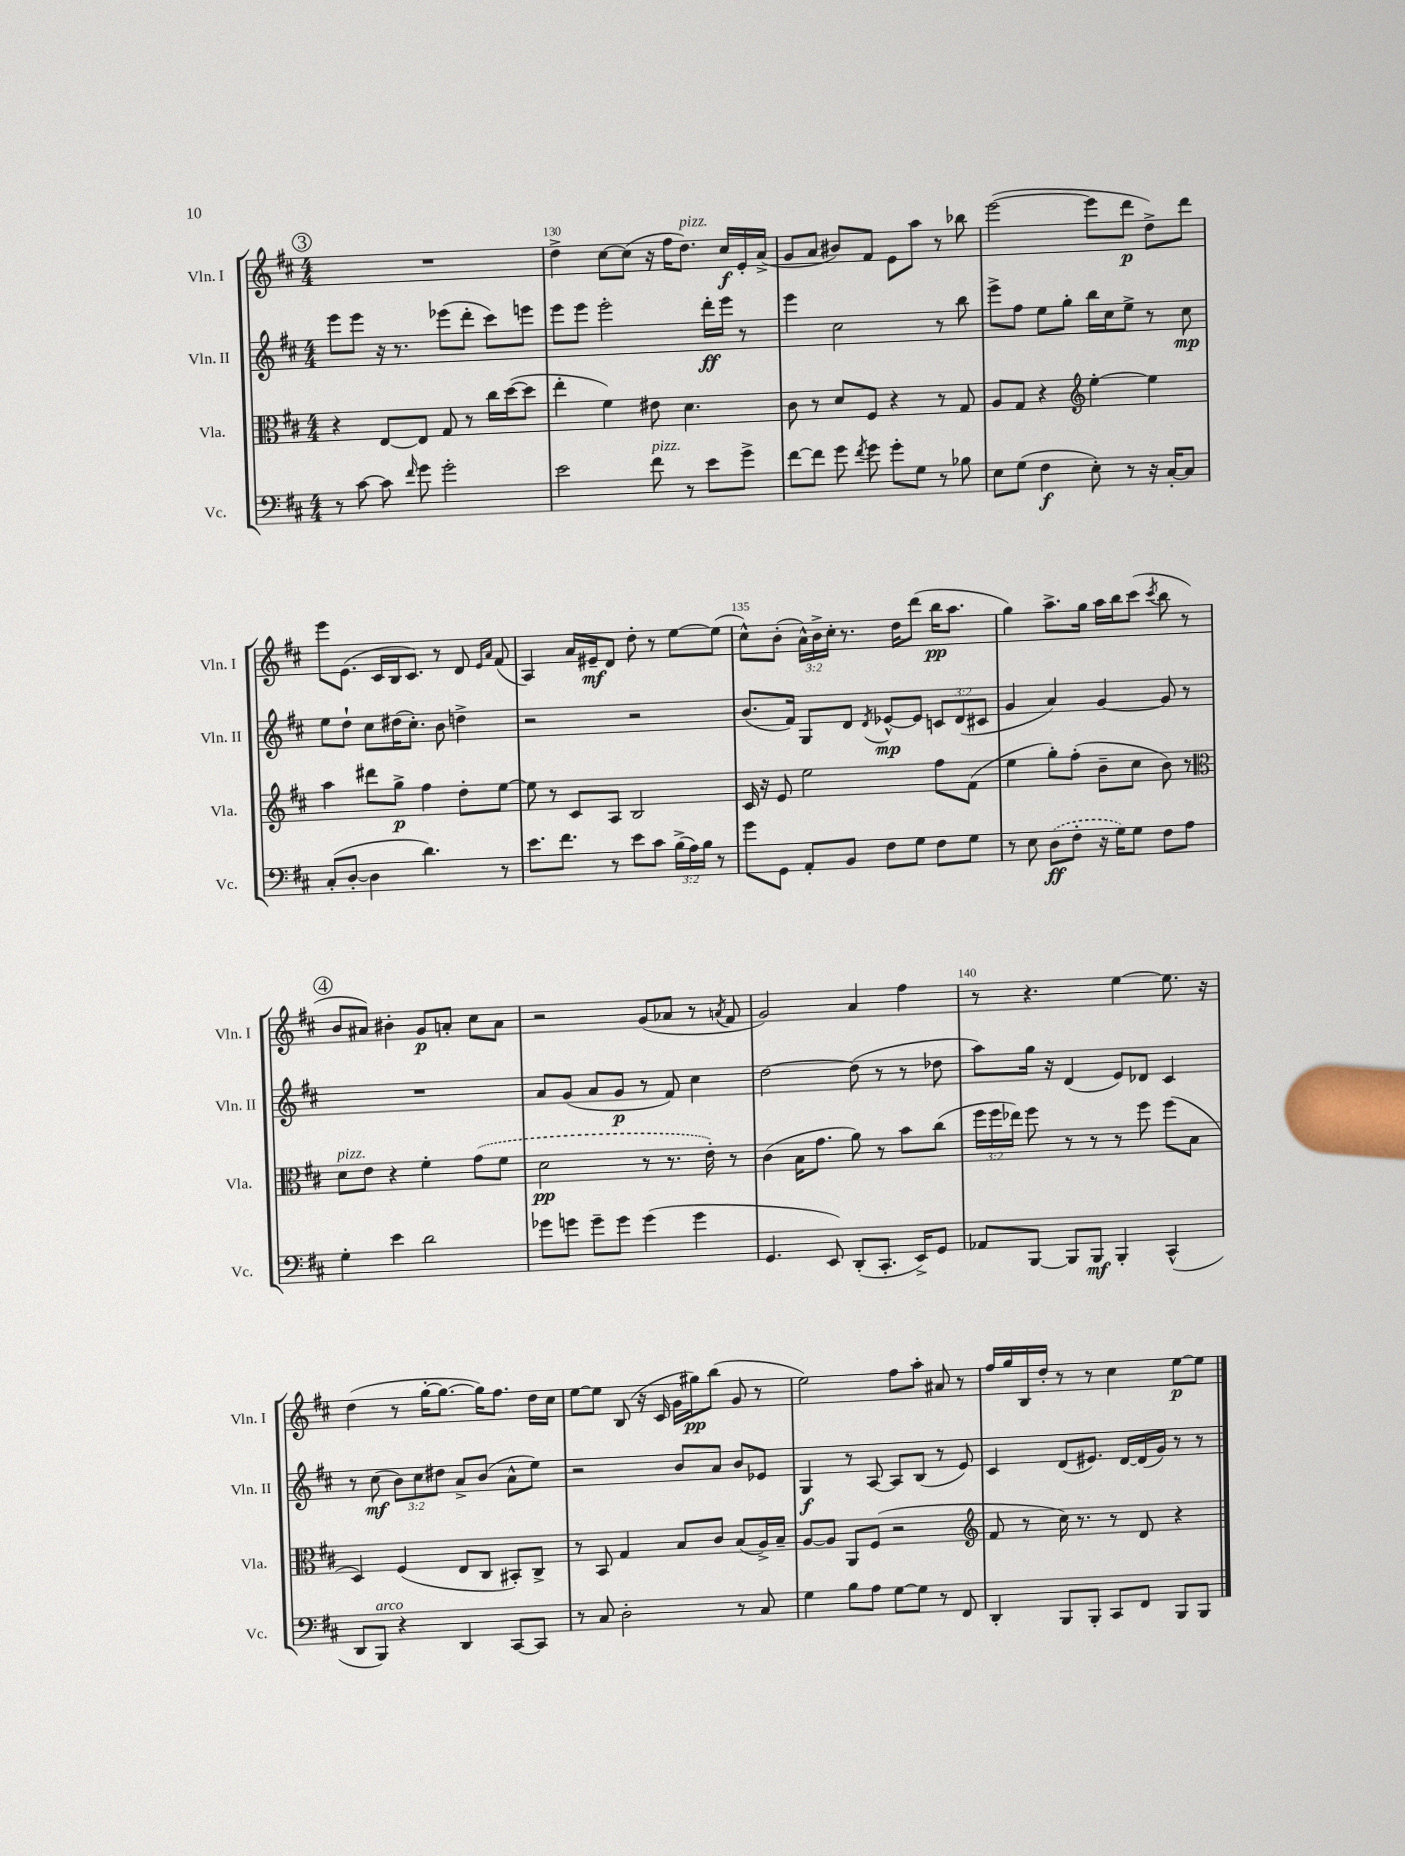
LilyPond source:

<<
\new StaffGroup <<
\new Staff = "s0" \with { instrumentName = "Vln. I" shortInstrumentName = "Vln. I" } {
    \clef treble \key d \major \numericTimeSignature \time 4/4 \override Staff.TupletNumber.text = #tuplet-number::calc-fraction-text
    \autoBeamOff \mark \markup { \circle "3" } R1 |
    d''4-> cis''8[~ cis''8]( r16 fis''16[ d''8.]^\markup { \italic "pizz." }) cis''16[\f e'16-. a'16]->( |
    g'8[ a'8] bis'8[) fis'8] e'8[ a''8] r8 bes''8 |
    e'''2~( e'''8[ d'''8]\p d''8[->) d'''8] |
    e'''8[ e'8.]( cis'16[ b16 cis'8.]) r8 d'8 \grace { e'16[ a'16] } fis'8( |
    a4) a'16[ eis'16--\mf d'8] d''8-. r8 e''8[~ e''8]( |
    cis''8[-^) b'8]-.( \tuplet 3/2 { a'16[-^) b'16-> cis''16]-. } r8. d''16[ d'''8]( b''16[\pp a''8.] |
    g''4) a''8.[-> g''16] a''16[ b''16 cis'''8]( \acciaccatura { cis'''8 } b''8 r8 |
    \mark \markup { \circle "4" } b'8[ ais'8]) bis'4-. g'8[\p a'8]-. cis''8[ a'8] |
    r2 g'8[( aes'8] r8 \acciaccatura { a'8 } fis'8 |
    g'2) a'4 fis''4 |
    r8 r4. e''4~ e''8. r16 |
    d''4( r8 g''16[~-. g''8.]~ g''16[) fis''8.] d''16[ cis''16] |
    e''8[~ e''8] b8( r16 cis'16 g'16[ gis''16\pp) b''8]( g'8 r8 |
    e''2) fis''8[ a''8]-. ais'8 r8 |
    fis''16[ g''16 b16 d''16]-. r8 r8 cis''4 e''8[~\p e''8] \bar "|." |
}
\new Staff = "s1" \with { instrumentName = "Vln. II" shortInstrumentName = "Vln. II" } {
    \clef treble \key d \major \numericTimeSignature \time 4/4 \override Staff.TupletNumber.text = #tuplet-number::calc-fraction-text
    \autoBeamOff \mark \markup { \circle "3" } e'''8[ e'''8] r16 r8. ees'''8[( d'''8]-. cis'''8[) e'''8] |
    e'''8[ e'''8] e'''2-. d'''16[-.\ff e'''16] r8 |
    e'''4 cis''2 r8 b''8 |
    e'''8[-> fis''8] e''8[ g''8]-. b''16[ cis''16 e''8]-> r8 cis''8\mp |
    e''8[ d''8]-! cis''8[ dis''16( cis''8.]-.) b'8 d''4-> |
    r2 r2 |
    b'8.[( fis'16]) g8[ d'8] \acciaccatura { d'8 } ees'8[~-^\mp ees'8] \tuplet 3/2 { c'8[ d'8( cis'8] } |
    g'4 a'4) g'4~ g'8 r8 |
    \mark \markup { \circle "4" } R1 |
    a'8[ g'8]( a'8[ g'8]\p r8 fis'8) cis''4 |
    d''2~ d''8( r8 r8 des''8 |
    a''8[) g''16] r16 d'4( e'8[) des'8] cis'4 |
    r8 cis''8\mf( \tuplet 3/2 { b'8[) cis''8 dis''8] } a'8[-> b'8]( a'8[-^ e''8]) |
    r2 b'8[ a'8] b'8[ ees'8] |
    g4\f r8 a8~ a8[ b8]( r8 e'8) |
    cis'4 d'8[( eis'8.]) d'16[~ d'16( g'16]) r8 r8 \bar "|." |
}
\new Staff = "s2" \with { instrumentName = "Vla." shortInstrumentName = "Vla." } {
    \clef alto \key d \major \numericTimeSignature \time 4/4 \override Staff.TupletNumber.text = #tuplet-number::calc-fraction-text
    \autoBeamOff \mark \markup { \circle "3" } r4 e8[~ e8] g8 r8 cis''16[ d''16~( d''8] |
    e''4-. fis'4) eis'8 d'4. |
    cis'8 r8 d'8[ fis8] r4 r8 g8 |
    a8[ g8] r4 \clef treble e''4~-. e''4 |
    a''4 dis'''8[ g''8]->\p fis''4 d''8[-. e''8]~ |
    e''8 r8 cis'8[ a8] b2 |
    cis'16 r16 e'8 e''2 fis''8[ fis'8]( |
    e''4 g''8[-.) fis''8]-.( b'8[-- cis''8] b'8) r8 |
    \mark \markup { \circle "4" } \clef alto d'8[^\markup { \italic "pizz." } e'8] r4 fis'4-. \once \slurDashed g'8[( fis'8] |
    d'2\pp r8 r8. e'16-.) r8 |
    cis'4( b16[ g'8.] a'8) r8 b'8[ cis''8]( |
    \tuplet 3/2 { fis''16[ fis''16 ees''16]) } fis''8 r8 r8 r8 fis''8 fis''8[( b8] |
    d4) fis4( e8[ cis8] bis,8[-.) cis8]-> |
    r8 b,8 g4 b8[ cis'8] b8[( a16->) b16]-- |
    a8[~ a8] a,8[ fis8]( r2 |
    \clef treble fis'8 r8 cis''16) r8. r8 d'8 r4 \bar "|." |
}
\new Staff = "s3" \with { instrumentName = "Vc." shortInstrumentName = "Vc." } {
    \clef bass \key d \major \numericTimeSignature \time 4/4 \override Staff.TupletNumber.text = #tuplet-number::calc-fraction-text
    \autoBeamOff \mark \markup { \circle "3" } r8 cis'8~ cis'8 \grace { fis'16 } g'8 g'2-. |
    e'2 fis'8^\markup { \italic "pizz." } r8 e'8[ g'8]-> |
    fis'8[~ fis'8] g'8 \acciaccatura { fis'8 } g'8 g'8[-. g8] r8 bes8 |
    e8[ g8]( fis4\f e8-.) r8 r16 cis16[~-. cis8] |
    cis8[-.( d8]~-. d4 d'4.) r8 |
    e'8.[ fis'8.] r8 e'8[ cis'8] \tuplet 3/2 { b16[->( a16) b16] } r8 |
    g'8[ g,8] a,8[-. b,8] fis8[ g8] fis8[ g8] |
    r8 e8 \once \slurDashed d8[\ff( fis8]-. r16 g16[) g8] fis8[ a8] |
    \mark \markup { \circle "4" } g4-. e'4 d'2 |
    ges'8[ g'8] g'8[-- g'8] g'4( g'4 |
    g,4. e,8) d,8[-.( cis,8.]-. e,16[->) g,8] |
    aes,8[ b,,8]~ b,,8[ b,,8]\mf b,,4-. cis,4-^( |
    d,8[ b,,8]^\markup { \italic "arco" }) r4 d,4 cis,8[~ cis,8] |
    r8 cis8 d2-. r8 cis8 |
    g4 b8[ a8] g8[~ g8] r8 fis,8 |
    d,4-. b,,8[ b,,8]-. cis,8[ fis,8] b,,8[ b,,8] \bar "|." |
}
>>
>>
\layout { \context { \Score currentBarNumber = #129 \override BarNumber.break-visibility = ##(#f #t #t) barNumberVisibility = #(every-nth-bar-number-visible 5) } }
